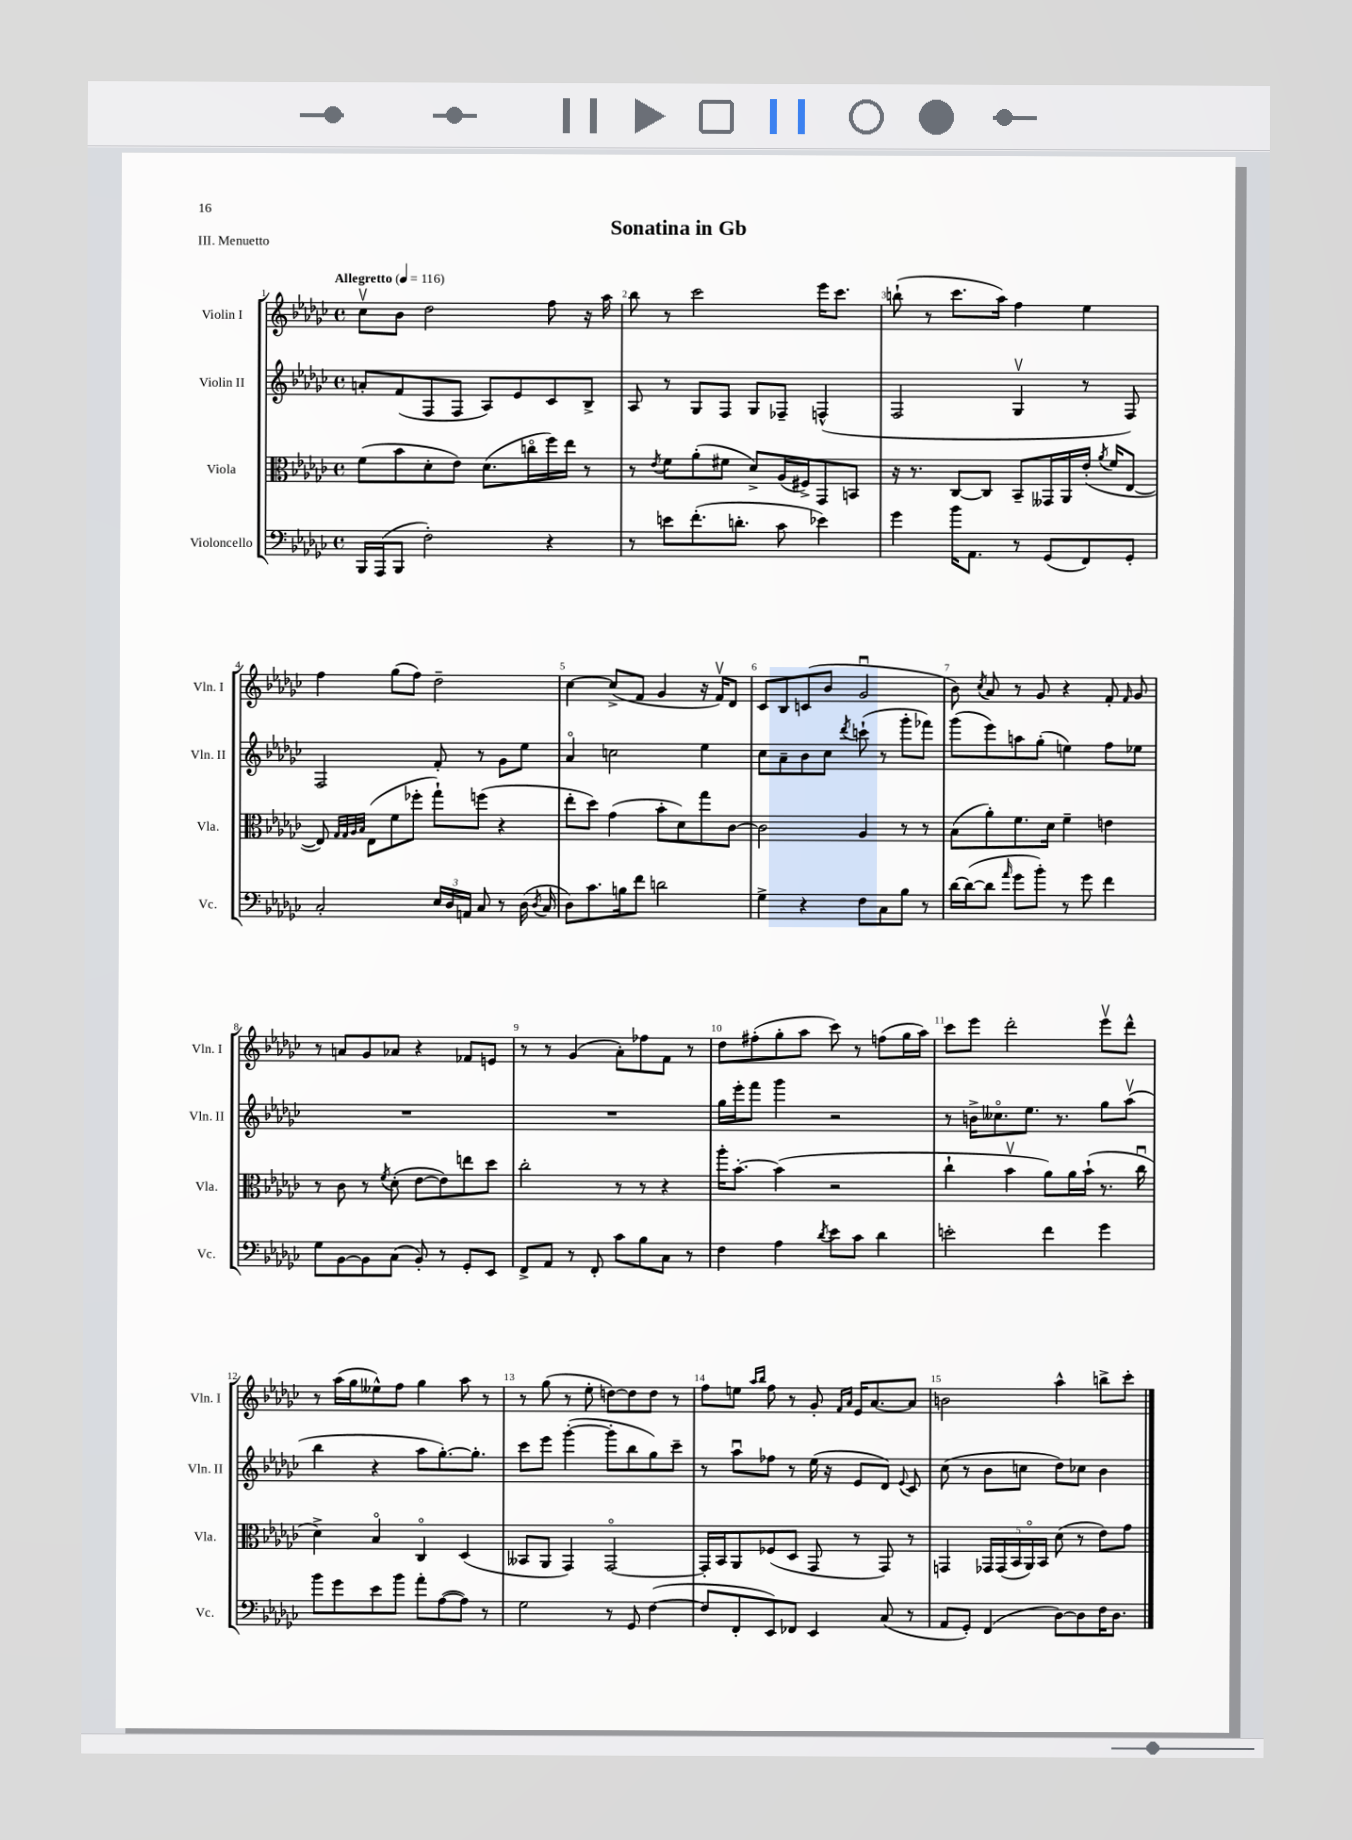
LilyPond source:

\header { title = "Sonatina in Gb" piece = "III. Menuetto" }
<<
\new StaffGroup <<
\new Staff = "s0" \with { instrumentName = "Violin I" shortInstrumentName = "Vln. I" } {
    \clef treble \key ges \major \defaultTimeSignature \time 4/4 \tempo "Allegretto" 4 = 116
    \autoBeamOff ces''8[\upbow bes'8] des''2 f''8 r16 aes''16 |
    bes''8 r8 ces'''2 ees'''16[ ces'''8.] |
    b''8-!( r8 ces'''8.[ aes''16]) f''4 ees''4 |
    f''4 ges''8[( f''8]) des''2-- |
    ces''4~ ces''8[->( f'8] ges'4 r16 f'16[\upbow) des'8] |
    ces'8[ bes8 c'8( bes'8] ges'2\downbow |
    bes'8) \acciaccatura { ces''8 } aes'8 r8 ges'8 r4 f'8-. \grace { f'16 } ges'8 |
    r8 a'8[ ges'8 aes'8] r4 fes'8[ e'8] |
    r8 r8 ges'4( aes'8[-.) fes''8 f'8] r8 |
    des''8[ fis''8-.( ges''8-. aes''8] ces'''8) r8 f''8[( ges''16 aes''16]) |
    ces'''8[ ees'''8] des'''2-. ees'''8[\upbow des'''8]-^ |
    r8 aes''16[( ges''16 eeses''8-^) f''8] ges''4 aes''8 r8 |
    r8 ges''8( r8 ees''8-. d''8[~) d''8 d''8] r8 |
    f''8[ e''8] \grace { aes''16[ bes''16] } f''8 r8 ges'8-. \grace { f'16[ aes'16] } ees'16[ aes'8.~ aes'8] |
    b'2 aes''4-^ b''8[-> ces'''8]-. \bar "|." |
}
\new Staff = "s1" \with { instrumentName = "Violin II" shortInstrumentName = "Vln. II" } {
    \clef treble \key ges \major \defaultTimeSignature \time 4/4
    \autoBeamOff a'8[-. f'8( f8 f8] aes8[) ees'8 ces'8 bes8]-> |
    aes8 r8 ges8[ f8] ges8[ fes8]-- f4-^( |
    f2 ges4\upbow r8 f8) |
    f2 f'8-. r8 ges'8[ ees''8] |
    aes'4\flageolet c''2 ees''4 |
    ces''8[ aes'8-- bes'8 ces''8] \acciaccatura { des'''8 } c'''8-!( r8 ges'''8[-. fes'''8]) |
    ges'''8[( ees'''8) a''8 ges''8]-.( e''4) f''8[ ees''8] |
    R1 |
    R1 |
    ges''16[ ees'''16-. f'''8] ges'''4 r2 |
    r8 b'16[-> ceses''8.\flageolet ees''8.] r8. ges''8[ aes''8]\upbow( |
    bes''4 r4 aes''8[ ges''8.~-.) ges''8.]-. |
    ces'''8[ ees'''8] ges'''4~-.( ges'''8[-. bes''8 ges''8) ces'''8]-- |
    r8 aes''8[\downbow fes''8] r8 ees''16( r16 ees'8[ des'8]) \appoggiatura { ees'8 } ces'8 |
    ces''8( r8 bes'8[ c''8] des''8[) ces''8] bes'4 \bar "|." |
}
\new Staff = "s2" \with { instrumentName = "Viola" shortInstrumentName = "Vla." } {
    \clef alto \key ges \major \defaultTimeSignature \time 4/4
    \autoBeamOff f'8[( bes'8 des'8-. ees'8]) des'8.[( c''16\flageolet f''16) ees''16] r8 |
    r8 \acciaccatura { ees'8 } f'8[ aes'8-.( fis'8] des'8[->) aes16( fis16->) ges,8 b,8] |
    r16 r8. ces8[~ ces8] bes,8[-- geses,16 aes,16 ees'16]-.( \acciaccatura { aes'8 } f'16[ ees8]~ |
    ees8) \grace { ges32[ ges32 aes32 bes32] } ees8[( f'8 fes''8]-. ges''8[-!) f''8]( r4 |
    ees''8[-. des''8]) ges'4( bes'8[-. des'8) ges''8 ces'8]~ |
    ces'2 aes4 r8 r8 |
    bes8[( aes'8-.) f'8. des'16] f'4-- e'4 |
    r8 ces'8 r8 \acciaccatura { f'8 } des'8-.( ees'8[~ ees'8) e''8 des''8] |
    ces''2-. r8 r8 r4 |
    aes''16[-. bes'8.]~-. bes'4( r2 |
    ces''4-! bes'4\upbow aes'8[) aes'16 bes'16]-!( r8. ces''16\downbow |
    des'4->) bes4\flageolet ces4\flageolet des4( |
    beses,8[ aes,8] ges,4) ges,2~\flageolet |
    ges,16[-. bes,16 aes,8 fes8( des8] ges,8 r8 ges,8) r8 |
    g,4 \tuplet 5/4 { ges,16[ ges,16( bes,16 aes,16\flageolet) bes,16] } des'8( r8 ees'8[) ges'8] \bar "|." |
}
\new Staff = "s3" \with { instrumentName = "Violoncello" shortInstrumentName = "Vc." } {
    \clef bass \key ges \major \defaultTimeSignature \time 4/4
    \autoBeamOff bes,,16[ aes,,16( bes,,8] f2-.) r4 |
    r8 e'8[ f'8.-.( d'8.]-. ces'8 ees'4) |
    ges'4 bes'16[ aes,8.] r8 ges,8[( f,8) ges,8]-. |
    ces2-. \tuplet 3/2 { ees16[ des16 a,16] } ces8 r8 des16( \acciaccatura { des8 } ces16 |
    des8[) ces'8. b16 f'8] d'2 |
    ges4-> r4 f8[ ces8 bes8] r8 |
    des'16[~ des'16~( des'8] \grace { aes'16 } ges'8[ bes'8]-.) r8 ges'8 f'4 |
    ges8[ bes,8~ bes,8 ces8]( bes,8-.) r8 ges,8[-. ees,8] |
    f,8[-> aes,8] r8 f,8-. ces'8[ bes8 ces8] r8 |
    f4 aes4 \acciaccatura { des'8 } ees'8[ ces'8] des'4 |
    e'2-. f'4 ges'4 |
    bes'8[ ges'8 ees'8 bes'8] aes'8[-. aes8~( aes8]) r8 |
    ges2 r8 ges,8 f4~( |
    f8[ f,8-. ees,8) fes,8] ees,4 ces8( r8 |
    aes,8[ ges,8]-.) f,4( des8[~) des8 f16 des8.] \bar "|." |
}
>>
>>
\layout { \context { \Score \override BarNumber.break-visibility = ##(#f #t #t) barNumberVisibility = #all-bar-numbers-visible } }
